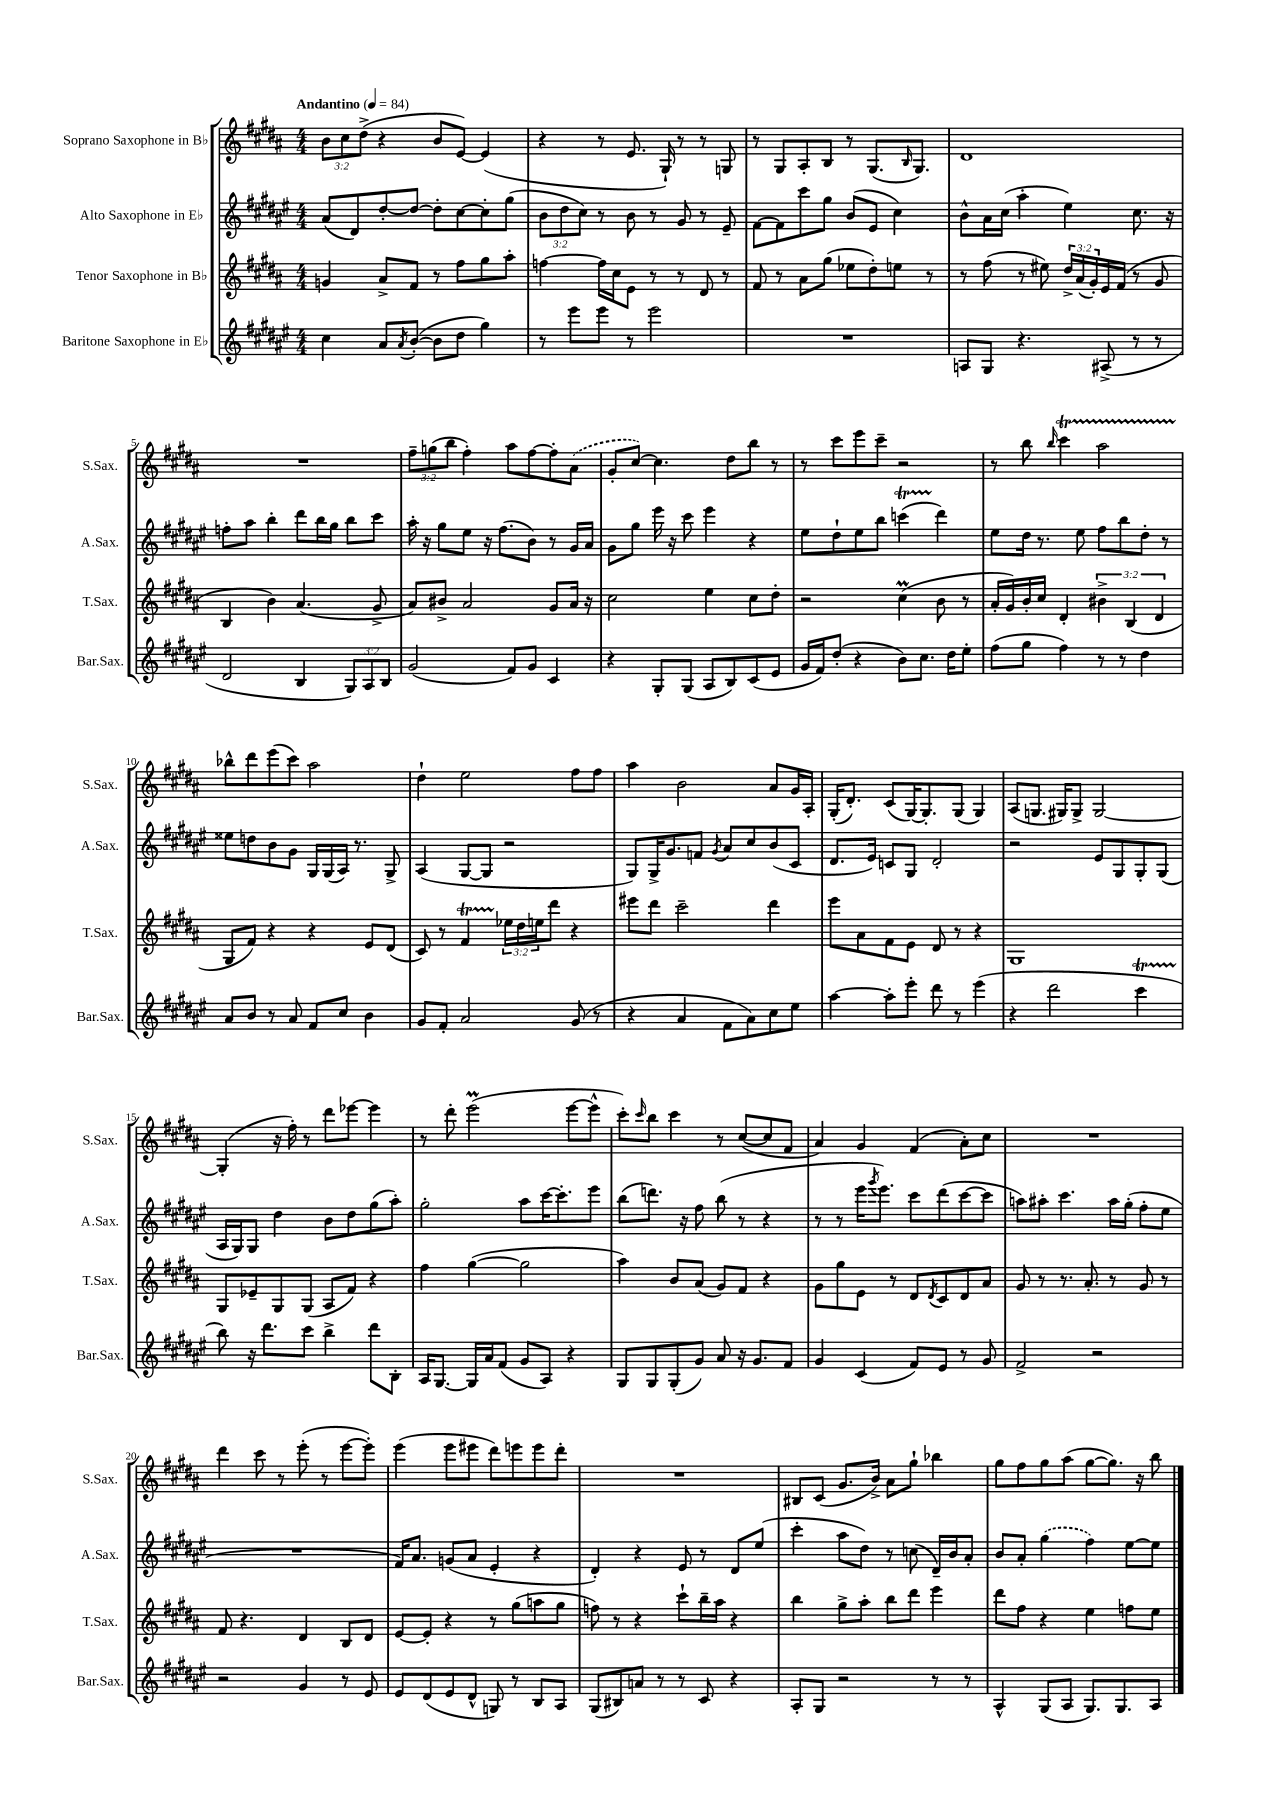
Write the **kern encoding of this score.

**kern	**kern	**kern	**kern
*staff4	*staff3	*staff2	*staff1
*clefG2	*clefG2	*clefG2	*clefG2
*k[f#c#g#d#a#e#]	*k[f#c#g#d#a#]	*k[f#c#g#d#a#e#]	*k[f#c#g#d#a#]
*M4/4	*M4/4	*M4/4	*M4/4
*MM84	*MM84	*MM84	*MM84
4cc#	4g	(8a#	12b
.	.	.	12cc#
.	.	8d#)	.
.	.	.	(12dd#^
8a#	8a#^	[8dd#'	4r
8qa#	.	.	.
([8b'	8f#	8dd#_	.
8b]	8r	8dd#']	8b
8dd#	8ff#	[8cc#	[8e)
4gg#)	8gg#	8cc#']	(4e]
.	8aa#'	(8gg#	.
=	=	=	=
8r	[4ff	12b	4r
.	.	12dd#	.
8eee#	.	.	.
.	.	12cc#)	.
8eee#	16ff]	8r	8r
.	16cc#	.	.
8r	8e	8b	8.e
2eee#	8r	8r	.
.	.	.	16G#`)
.	8r	8g#	8r
.	8d#	8r	8r
.	8r	8e#~	8G
=	=	=	=
1r	8f#	[8f#	8r
.	8r	8f#]	8G#
.	8a#	8ccc#	8A#'
.	(8gg#	8gg#	8B
.	8ee-	(8b	8r
.	8dd#')	8e#	(8.G#
.	8ee	4cc#)	.
.	.	.	16qqB
.	.	.	8.G#)
.	8r	.	.
=	=	=	=
8A	8r	8b^^	1d#
8G#	(8ff#	16a#	.
.	.	(16cc#	.
4.r	8r	4aa#'	.
.	8ee#)	.	.
.	24dd#^	4ee#)	.
.	(24a#	.	.
.	24g#')	.	.
(8A#^	16e	.	.
.	(16f#	.	.
8r	8r	8.cc#	.
8r	8g#	.	.
.	.	16r	.
=	=	=	=
2d#	4B	8ff'	1r
.	.	8aa#	.
.	4b)	4bb'	.
4B	(4.a#	8ddd#	.
.	.	16bb	.
.	.	16gg#	.
12G#)	.	8bb	.
12A#	.	.	.
.	8g#^	8ccc#	.
12B	.	.	.
=	=	=	=
(2g#	8a#)	16aa#'	12ff#~
.	.	16r	.
.	.	.	(12gg
.	8b#^	8gg#	.
.	.	.	12bb
.	2a#	8ee#	4ff#')
.	.	16r	.
.	.	(8.ff#	.
8f#)	.	.	8aa#
8g#	.	8b)	[8ff#
4c#	8g#	8r	8ff#']
.	16a#	16g#	(8a#
.	16r	16a#	.
=	=	=	=
4r	2cc#	8g#	8g#'
.	.	8gg#	[8cc#)
8G#'	.	16eee#	4.cc#]
.	.	16r	.
(8G#	.	8ccc#	.
8A#	4ee	4eee#	.
8B)	.	.	8dd#
(8c#	8cc#	4r	8bb
8e#	8dd#'	.	8r
=	=	=	=
16g#	2r	8ee#	8r
16f#)	.	.	.
(8dd#'	.	8dd#`	8ccc#
4r	.	8ee#	8eee
.	.	8bb	8ccc#~
8b)	(4cc#	(4ccc	2r
8.cc#	.	.	.
.	8b	4ddd#)	.
16dd#	.	.	.
8ee#'	8r	.	.
=	=	=	=
(8ff#	16a#'	8ee#	8r
.	16g#)	.	.
8gg#	16b'	16dd#	8bb
.	16cc#	8.r	.
.	.	.	16qqbb
4ff#)	4d#'	.	4ccc#
.	.	8ee#	.
8r	6b#^	8ff#	2aa#
8r	.	8bb	.
.	(6B	.	.
4dd#	.	8dd#'	.
.	6d#	.	.
.	.	8r	.
=	=	=	=
8a#	8G#	8ee##	8bb-^^
8b	8f#)	8dd	8ddd#
8r	4r	8b	(8eee
8a#	.	8g#	8ccc#)
8f#	4r	16G#	2aa#
.	.	(16G#	.
8cc#	.	16A#)	.
.	.	8.r	.
4b	8e	.	.
.	(8d#	8G#^	.
=	=	=	=
8g#	8c#)	(4A#	4dd#`
8f#'	8r	.	.
2a#	4f#	[8G#	2ee
.	.	8G#]	.
.	24ee-	2r	.
.	24dd#	.	.
.	24ee	.	.
.	8ddd#	.	.
(8g#	4r	.	8ff#
8r	.	.	8ff#
=	=	=	=
4r	8eee#	8G#)	4aa#
.	8ddd#	16G#^	.
.	.	8.g#	.
4a#	2ccc#~	.	2b
.	.	8f	.
.	.	8qg#	.
8f#	.	8a#	.
8a#)	.	8cc#	.
8cc#	4ddd#	(8b	8a#
8ee#	.	8c#	16g#
.	.	.	16A#'
=	=	=	=
[4aa#	8eee	8.d#	(16G#'
.	.	.	8.d#')
.	8a#	.	.
.	.	16e#)	.
8aa#']	8f#	8c	(8c#
8eee#'	8e	8G#	[16G#)
.	.	.	8.G#']
8ddd#	8d#	2d#'	.
8r	8r	.	(8G#
(4eee#	4r	.	4G#)
=	=	=	=
4r	1G#	2r	(8A#
.	.	.	8.G
2ddd#	.	.	.
.	.	.	16G#)
.	.	.	8G#^
.	.	8e#	[2G#
.	.	8G#	.
4ccc#	.	8G#'	.
.	.	(8G#	.
=	=	=	=
8bb)	8G#	16A#	(4G#']
.	.	16G#)	.
16r	8e-~	8G#	.
8.ddd#	.	.	.
.	8G#	4dd#	16r
.	.	.	16ff#')
8ccc#	(8G#	.	8r
4bb^	8A#	8b	8ddd#
.	8f#)	8dd#	[8eee-
8ddd#	4r	(8gg#	4eee-]
8B'	.	8aa#')	.
=	=	=	=
16A#	4ff#	2gg#'	8r
[8.G#	.	.	.
.	.	.	8ddd#'
16G#]	([4gg#	.	(2eee
16a#	.	.	.
(8f#	.	.	.
8g#	2gg#]	8aa#	.
8A#)	.	[16ccc#	.
.	.	8.ccc#']	.
4r	.	.	[8eee
.	.	8eee#	8eee^^]
=	=	=	=
8G#	4aa#)	(8bb	8ccc#')
.	.	.	16qqccc#
8G#	.	8.ddd)	8bb
(8G#'	8b	.	4ccc#
.	.	16r	.
8g#)	(8a#	8ff#	.
8a#	8g#)	(8bb	8r
16r	8f#	8r	([8cc#
8.g#	.	.	.
.	4r	4r	8cc#]
8f#	.	.	8f#
=	=	=	=
4g#	8g#	8r	4a#)
.	8gg#	8r	.
(4c#	8e	16eee#	4g#
.	.	8qggg#	.
.	.	8.eee#)	.
.	8r	.	.
8f#)	8d#	8ccc#	(4f#
.	8qd#	.	.
8e#	8c#	(8ddd#	.
8r	8d#	[8ccc#	8a#')
8g#	8a#	8ccc#]	8cc#
=	=	=	=
2f#^	8g#	8aa)	1r
.	8r	8aa#'	.
.	8.r	4.ccc#	.
.	8.a#'	.	.
2r	.	.	.
.	8r	16aa#	.
.	.	(16gg#'	.
.	8g#	8ff#'	.
.	8r	8ee#	.
=	=	=	=
2r	8f#	1r	4ddd#
.	4.r	.	.
.	.	.	8ccc#
.	.	.	8r
4g#	4d#	.	(8eee'
.	.	.	8r
8r	8B	.	[8eee
8e#	8d#	.	8eee'])
=	=	=	=
8e#	[8e	16f#)	(4eee
.	.	8.a#	.
(8d#	8e']	.	.
8e#	4r	(8g	8eee
8d#^^	.	8a#	8eee#
8G)	8r	4e#'	8ddd#)
8r	(8gg#	.	8eee
8B	8aa	4r	8eee
8A#	8gg#	.	8ddd#'
=	=	=	=
(8G#	8ff)	4d#')	1r
8B#)	8r	.	.
8a	4r	4r	.
8r	.	.	.
8r	8ccc#`	8e#	.
8c#	16bb~	8r	.
.	16aa#	.	.
4r	4r	8d#	.
.	.	(8ee#	.
=	=	=	=
8A#'	4bb	4ccc#'	8B#
8G#	.	.	(8c#
2r	8gg#^	8aa#	8.g#
.	8aa#'	8dd#)	.
.	.	.	16b^)
.	8bb	8r	8a#
.	8ddd#	(8cc	8gg#`
8r	4eee	16d#~)	4bb-
.	.	16b	.
8r	.	8a#'	.
=	=	=	=
4A#^^	8ddd#	8b	8gg#
.	8ff#	8a#'	8ff#
(8G#	4r	(4gg#	8gg#
8A#	.	.	(8aa#
8.G#)	4ee	4ff#)	[8gg#
.	.	.	8.gg#])
8.G#	.	.	.
.	8ff	[8ee#	.
.	.	.	16r
8A#	8ee	8ee#]	8bb
==	==	==	==
*-	*-	*-	*-
